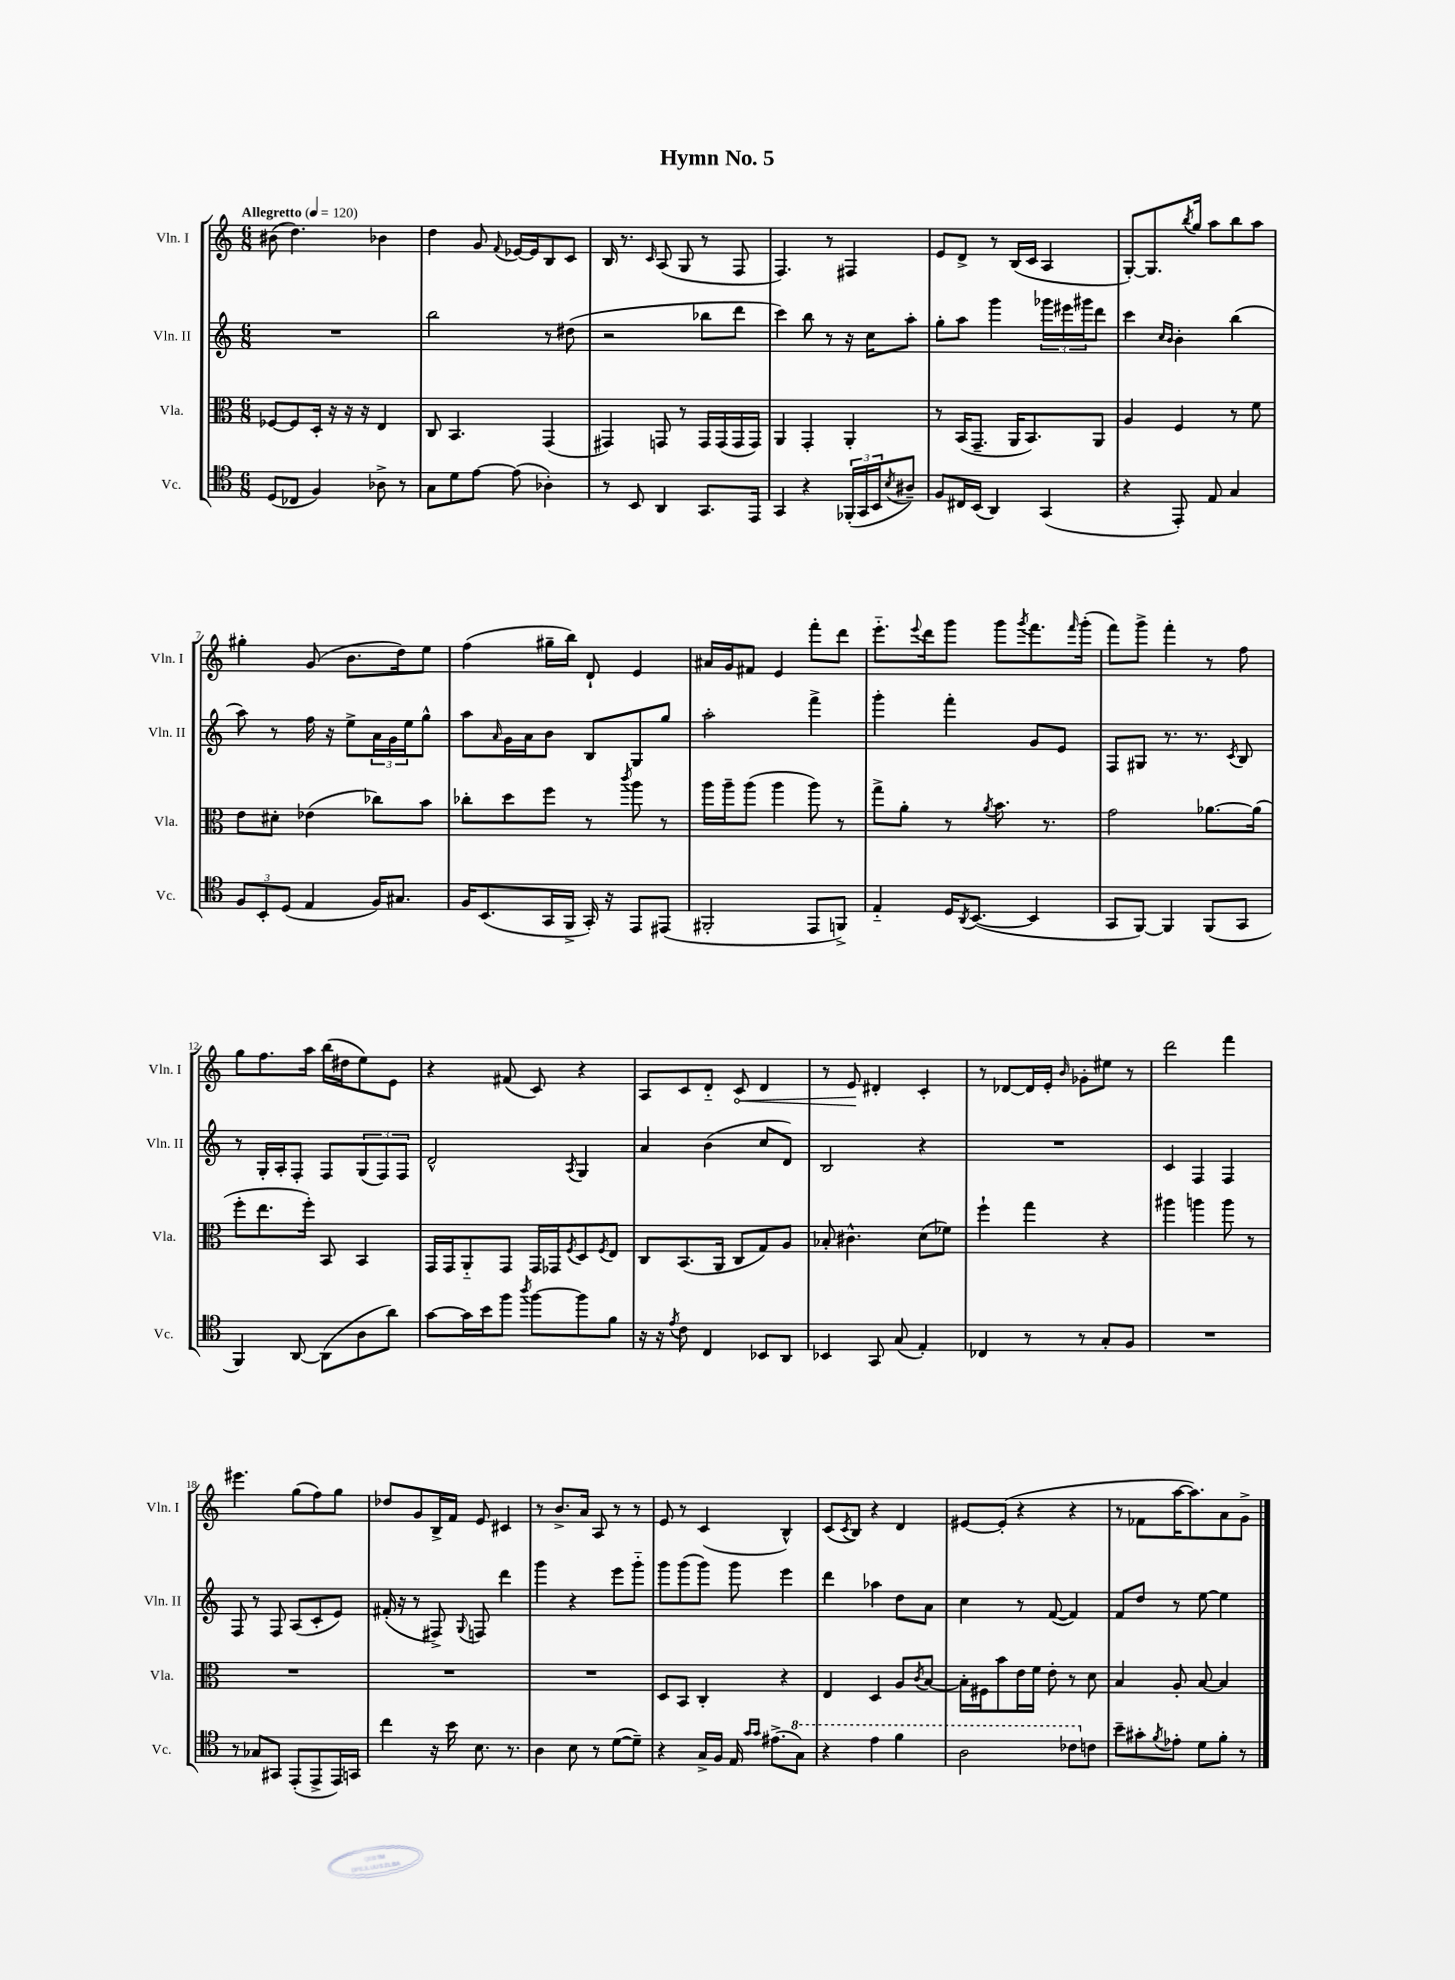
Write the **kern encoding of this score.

**kern	**kern	**kern	**kern
*staff4	*staff3	*staff2	*staff1
*clefC4	*clefC3	*clefG2	*clefG2
*k[]	*k[]	*k[]	*k[]
*M6/8	*M6/8	*M6/8	*M6/8
*MM120	*MM120	*MM120	*MM120
(8D	[8F-	2.r	(8b#
8C-	8F-]	.	4.dd)
4F)	16D'	.	.
.	16r	.	.
.	16r	.	.
.	16r	.	.
8A-^	4E	.	4b-
8r	.	.	.
=	=	=	=
8G	8C	2bb	4dd
8d	4.BB	.	.
[8e	.	.	8g
.	.	.	8qqf
(8e]	.	.	[16e-
.	.	.	16e-]
4A-')	(4GG	8r	8B
.	.	(8dd#	8c
=	=	=	=
8r	4GG#)	2r	16B
.	.	.	8.r
8BB	.	.	.
.	.	.	16qqc
4AA	8GG	.	(8A
.	8r	.	8G
8.GG	16GG	8bb-	8r
.	(16GG	.	.
.	16GG	8ddd	8F
16EE	16GG)	.	.
=	=	=	=
4GG	4AA	4ccc)	4.F)
4r	4GG'	8bb	.
.	.	8r	8r
(24FF-'	4AA'	16r	4F#
24GG	.	.	.
.	.	16cc	.
24BB	.	.	.
8qB	.	.	.
8A#~)	.	8aa'	.
=	=	=	=
8F	8r	8gg'	8e
16C#	(16BB	8aa	8d^
(16BB	8.GG~	.	.
4AA)	.	4ggg	8r
.	16AA	.	(16B
.	8.BB)	.	16c
(4GG	.	24ggg-	4A
.	.	24eee#	.
.	.	24ggg#	.
.	8AA	8ddd	.
=	=	=	=
4r	4A	4ccc	[8G')
.	.	.	8.G]
.	.	16qqcc	.
.	.	16qqb	.
8EE')	4F	4b'	.
.	.	.	8qbb
.	.	.	16gg
8E	.	.	8aa
4G	8r	(4bb	8bb
.	8f	.	8aa
=	=	=	=
12F	8e	8aa)	4gg#'
12BB'	.	.	.
.	8d#'	8r	.
(12D	.	.	.
4E	(4e-	16ff	(8g
.	.	16r	.
.	.	8ee^	8.b
16F)	8cc-)	24a	.
.	.	24g	.
8.G#	.	.	16dd)
.	.	24ee	.
.	8b	8gg^^	8ee
=	=	=	=
16F	8cc-'	8aa	(4ff
(8.BB	.	.	.
.	.	16qqa	.
.	8dd	16g	.
.	.	16a	.
16GG	8ff	8b	16gg#~
16FF^	.	.	16bb)
16GG')	8r	8B	8d`
16r	.	.	.
.	8qccc	.	.
8EE	8aa	8G	4e
(8EE#	8r	8gg	.
=	=	=	=
2FF#'	16aa	2aa'	16a#
.	16aa~	.	16g
.	(8aa	.	8f#
.	4aa	.	4e
8EE	8aa)	4fff^	8fff'
8FF^)	8r	.	8ddd
=	=	=	=
4E'~	8gg^	4ggg'	8.eee'~
.	8a'	.	.
.	.	.	8qqeee
.	.	.	16ddd
16D	8r	4fff'	8ggg
8qAA	.	.	.
([8.BB	.	.	.
.	8qa	.	.
.	8.b	.	8ggg
.	.	.	8qggg
4BB]	.	8g	8.fff
.	8.r	.	.
.	.	8e	.
.	.	.	16qqfff
.	.	.	(16ggg'
=	=	=	=
8GG	2g	8F	8fff)
[8FF)	.	8G#	8ggg^
4FF]	.	8.r	4fff'
.	.	8.r	.
(8FF	[8.a-	.	8r
.	.	8qc	.
8GG	.	8B	8ff
.	(16a-]	.	.
=	=	=	=
4FF)	8ff'	8r	8gg
.	8.ee	16G'	8.ff
.	.	16A'	.
[8AA	.	8F'	.
.	16ff')	.	16aa
(8AA]	8BB	8F	(16bb
.	.	.	16dd#
8A	4BB	(12G	8ee)
.	.	12F)	.
8a)	.	.	8e
.	.	12F	.
=	=	=	=
[8g	16GG	2d^^	4r
.	16GG	.	.
16g]	8AA'~	.	.
16b	.	.	.
8ff	8GG	.	(8f#
8qaa	.	.	.
[8ff	16GG	.	8c)
.	16GG-	.	.
.	8qF	8qA	.
8ff]	8D	4G	4r
.	8qF	.	.
8f	8E	.	.
=	=	=	=
16r	8C	4a	8A
16r	.	.	.
8qe	.	.	.
8c	(8.BB	.	8c
4C	.	(4b	8d'~
.	16AA	.	.
.	8C	.	8c
8BB-	8G)	8cc	4d
8AA	8A	8d)	.
=	=	=	=
4BB-	8B-'	2B	8r
.	4.c#^^	.	8e
8GG	.	.	4d#'
(8G	.	.	.
4E')	(8d	4r	4c'
.	8f-)	.	.
=	=	=	=
4C-	4ff`	2.r	8r
.	.	.	[8d-
8r	4gg	.	16d-]
.	.	.	16e'
.	.	.	16qqb
8r	.	.	8g-'
8G'	4r	.	8ee#
8F	.	.	8r
=	=	=	=
2.r	4aa#	4c	2ddd
.	4aa	4F	.
.	8aa	4F	4fff
.	8r	.	.
=	=	=	=
8r	2.r	8F	4.eee#
8G-	.	8r	.
8GG#	.	8F	.
(8EE'	.	(8A	(8gg
8EE^	.	8c'	8ff)
16EE)	.	8e)	8gg
16GG	.	.	.
=	=	=	=
4cc	2.r	(16f#'	8dd-
.	.	16r	.
.	.	8r	8g
16r	.	8F#^)	16B^
16b	.	.	16f
.	.	8qqG	.
8.B	.	8F	8e
.	.	4ddd	4c#
8.r	.	.	.
=	=	=	=
4A	2.r	4ggg	8r
.	.	.	8.b^
8B	.	4r	.
.	.	.	16a
8r	.	.	8A
([8d	.	8eee	8r
8d~])	.	8ggg'~	8r
=	=	=	=
4r	8D	8ggg	8e
.	8BB	(8ggg	8r
16G^	4C'	8ggg)	(4c
16F	.	.	.
16E	.	8ggg	.
16qqg	.	.	.
16qqg	.	.	.
(8.e#^	.	.	.
.	4r	4eee	4B^^)
8g)	.	.	.
=	=	=	=
4r	4E	4ddd	(8c
.	.	.	8qc
.	.	.	8B)
4ee	4D	4aa-	4r
4ff	8A	8dd	4d
.	8qc	.	.
.	[8B	8a	.
=	=	=	=
2a	16B']	4cc	[8e#
.	16F#	.	.
.	8b	.	(8e#']
.	16e	8r	4r
.	16f	.	.
.	8e'	([8f	.
8cc-	8r	4f])	4r
8c	8d	.	.
=	=	=	=
8b~	4B	8f	8r
8g#'	.	8dd	8f-
8qf	.	.	.
8e-'	8A'	8r	[16aa
.	.	.	8.aa])
8d	[8B	[8ee	.
8f'	4B]	4ee]	8a
8r	.	.	8g^
==	==	==	==
*-	*-	*-	*-
